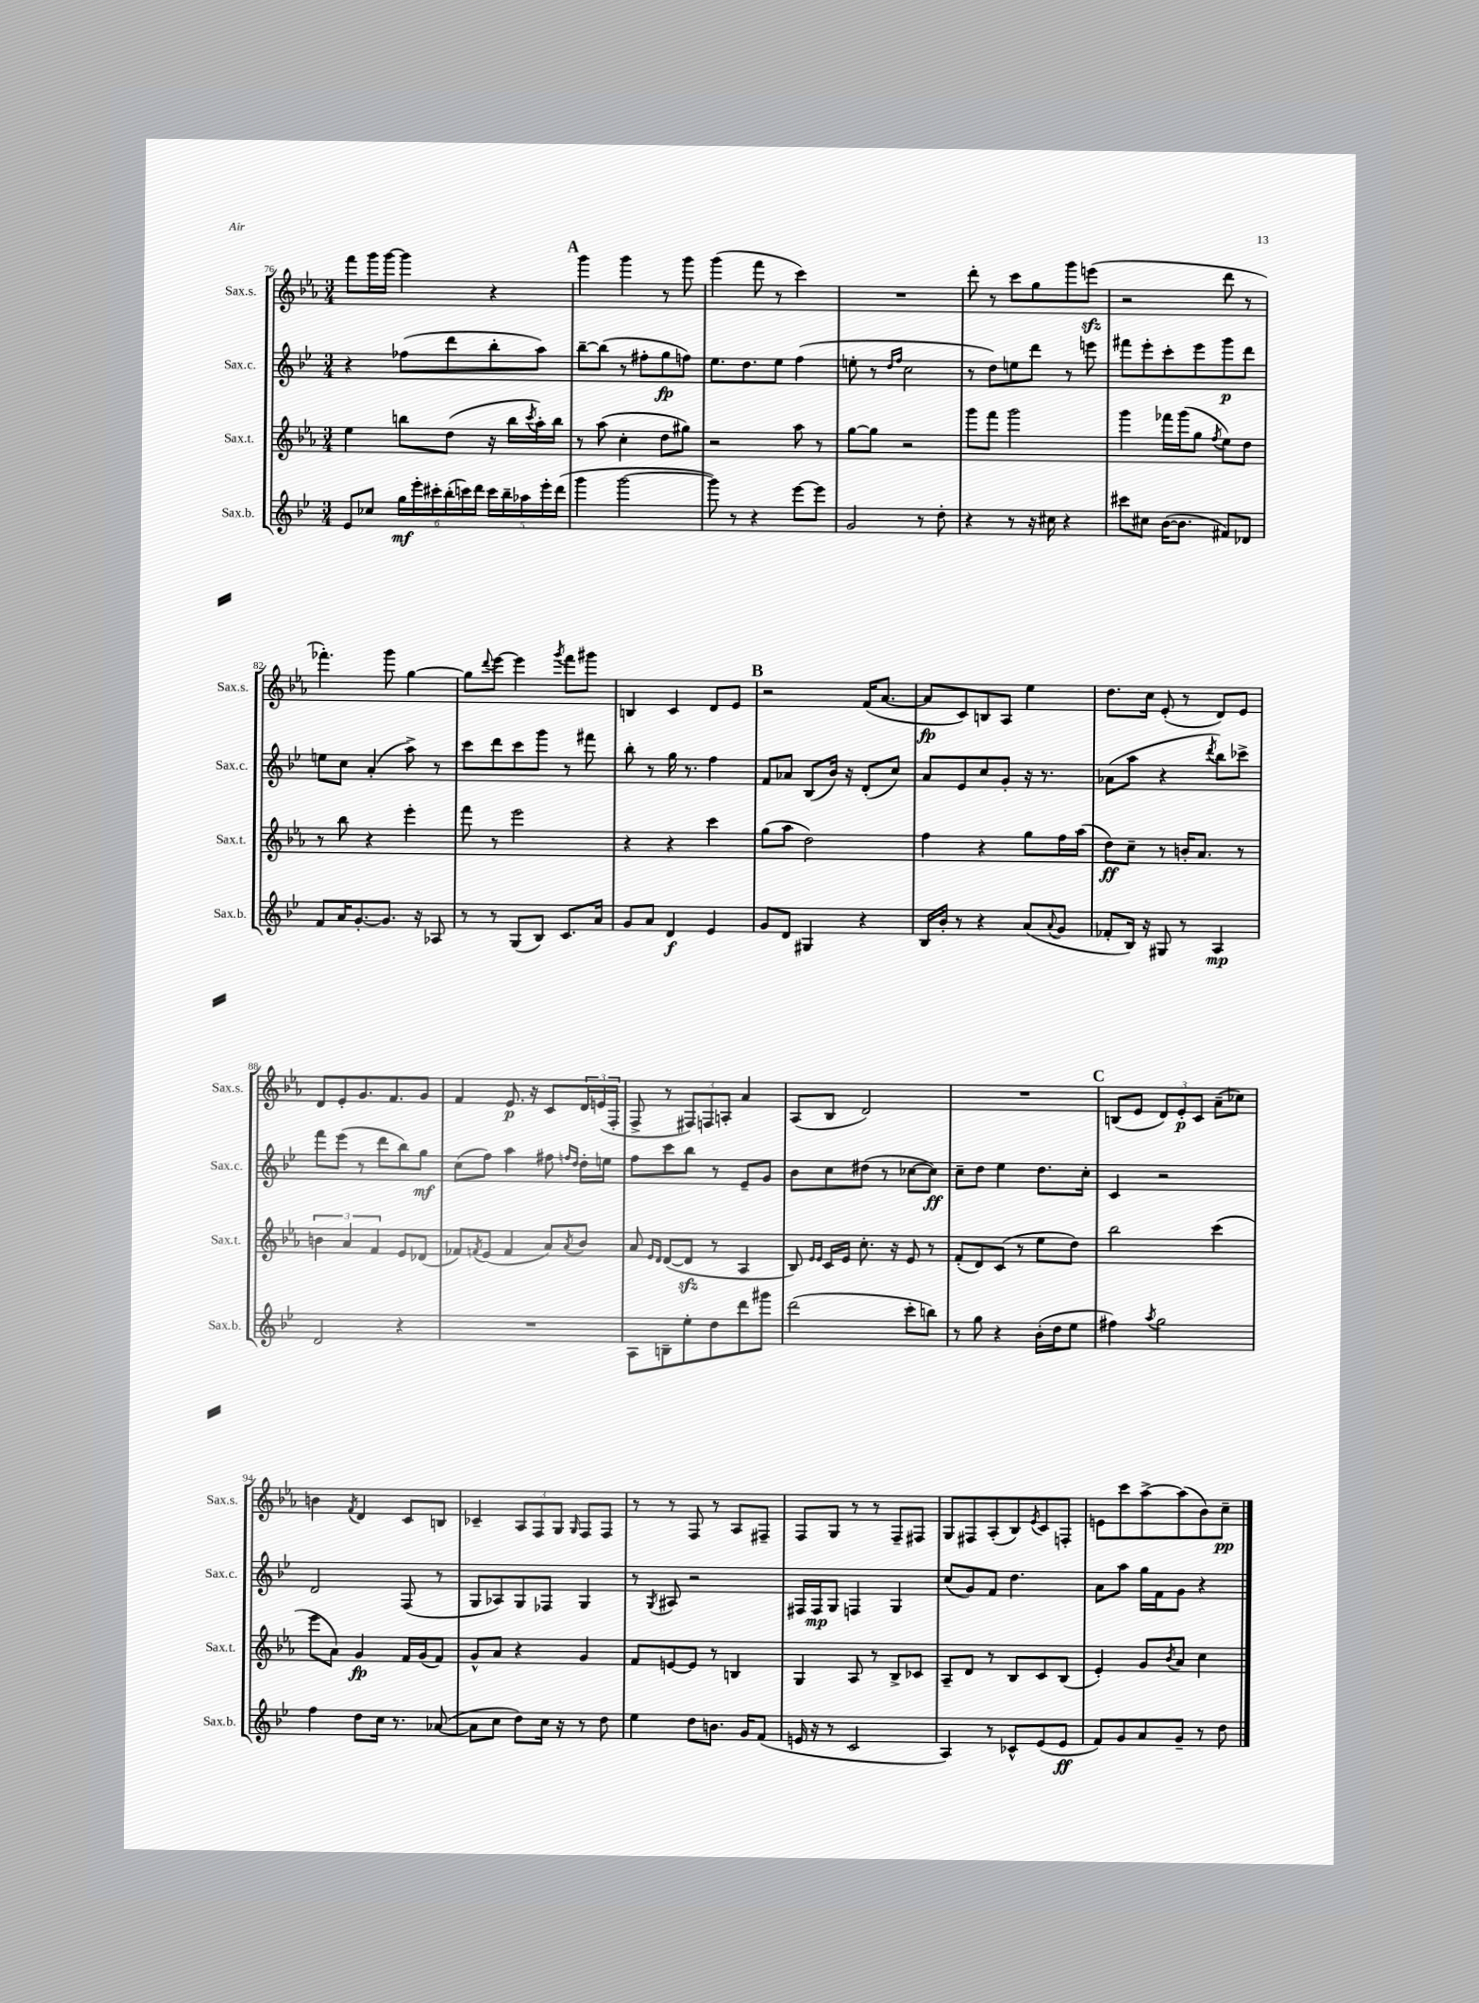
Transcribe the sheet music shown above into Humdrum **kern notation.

**kern	**kern	**kern	**kern
*staff4	*staff3	*staff2	*staff1
*clefG2	*clefG2	*clefG2	*clefG2
*k[b-e-]	*k[b-e-a-]	*k[b-e-]	*k[b-e-a-]
*M3/4	*M3/4	*M3/4	*M3/4
8e-	4ee-	4r	8fff
8cc-	.	.	16ggg
.	.	.	[16ggg
24gg	8bb	(8ff-	4ggg]
24eee-'	.	.	.
24ccc#'	.	.	.
(24bb-'	(8dd	8ddd	.
24ccc)	.	.	.
24ddd	.	.	.
20ccc	16r	8bb-'	4r
20bb-~	.	.	.
.	16bb	.	.
20aa-	.	.	.
.	8qccc	.	.
.	16aa-')	8aa)	.
20eee-'	.	.	.
.	16bb	.	.
(20ddd	.	.	.
=	=	=	=
4ggg	8r	[8bb-~	4ggg
.	(8aa-	(8bb-]	.
[2ggg	4cc'	8r	4ggg
.	.	8ff#'	.
.	8dd	8gg	8r
.	8gg#)	8ff)	8ggg
=	=	=	=
8ggg])	2r	8.ee-	(4ggg
8r	.	.	.
.	.	8.dd	.
4r	.	.	8fff
.	.	8ee-	8r
[8eee-	8aa-	(4ff	4ccc)
8eee-]	8r	.	.
=	=	=	=
2g	[8gg	8ee'	2.r
.	8gg]	8r	.
.	.	16qqdd	.
.	.	16qqff	.
.	2r	2cc	.
8r	.	.	.
8dd'	.	.	.
=	=	=	=
4r	8ggg	8r	8ddd'
.	8fff	8dd)	8r
8r	2ggg	8ee	8ccc
16r	.	8ddd	8gg
16cc#	.	.	.
4r	.	8r	8ggg
.	.	8eee	(8eee
=	=	=	=
8ccc#	4ggg	8fff#	2r
8cc#	.	8eee-'	.
([16b-	16fff-	8ccc'	.
8.b-]	(16ggg	.	.
.	8gg	8eee-	.
.	8qff	.	.
8f#)	8ee-)	8ggg	8ddd
8d-	8dd	8ddd	8r
=	=	=	=
8f	8r	8ee	4.fff-')
16a	8bb-	8cc	.
[8.g'	.	.	.
.	4r	(4a'	.
8.g]	.	.	8ggg
.	4eee-'	8aa^)	[4gg
16r	.	.	.
8A-	.	8r	.
=	=	=	=
8r	8fff	8ccc	8gg]
.	.	.	8qqddd
8r	8r	8ddd	[8eee-
(8G	2eee-	8ccc	4eee-]
8B-)	.	8ggg	.
.	.	.	8qggg
8.c	.	8r	8fff
.	.	8fff#	8ggg#
16a	.	.	.
=	=	=	=
8g	4r	8bb-'	4B
8a	.	8r	.
4d	4r	16gg	4c
.	.	8.r	.
4e-	4ccc	4ff	8d
.	.	.	8e-
=	=	=	=
8g	(8gg	8f	2r
8d	8aa-	8a-	.
4G#	2dd)	(8B-	.
.	.	16b-)	.
.	.	16r	.
4r	.	(8d'	(16f
.	.	.	[8.a-
.	.	8cc)	.
=	=	=	=
16B-	4ff	8a	8a-]
16b-'	.	.	.
8r	.	8e-	8c)
4r	4r	8cc	8B
.	.	8g'	8A-
(8a	8gg	16r	4ee-
.	.	8.r	.
8qqa	.	.	.
8g	16ff	.	.
.	(16aa-	.	.
=	=	=	=
8f-'	8dd)	(8a-	8.dd
16B-)	8cc~	8aa	.
16r	.	.	16cc
8G#	8r	4r	(8e-'
8r	16b'	.	8r
.	8.a-	.	.
.	.	8qddd	.
4A	.	8bb-)	8d)
.	8r	8ccc-^	8e-
=	=	=	=
2d	6b	8fff	8d
.	.	(8eee-	8e-'
.	6a-	.	.
.	.	8r	8.g
.	6f	.	.
.	.	8ddd	.
.	.	.	8.f
4r	8e-	8bb-)	.
.	(8d-	8gg	8g
=	=	=	=
2.r	8f-)	(8cc	4f
.	8qf	.	.
.	(8e-	8ff)	.
.	4f	4aa	8.e-
.	.	.	16r
.	8a-)	8ff#	8c
.	.	16qqff	.
.	8qa-	16qqdd	.
.	8b-	16dd'	24d
.	.	.	(24e
.	.	16ee	.
.	.	.	24F'
=	=	=	=
8A	8a-	8ff	8F^
.	16qqe-	.	.
.	16qqd	.	.
8B~	([8d	8ccc	8r
8ee-'	8d]	8bb-	12F#)
.	.	.	12F
8dd	8r	8r	.
.	.	.	12A'
8ddd	4A-	8e-~	4a-
8ggg#	.	8g	.
=	=	=	=
(2ddd	8B-)	8b-	(8A-
.	16qqe-	.	.
.	16qqe-	.	.
.	16c	8cc	8B-
.	16e-	.	.
.	8.cc'	(8dd#	2d)
.	.	8r	.
.	16r	.	.
8ccc'	8e-	[8cc-	.
8bb)	8r	8cc-])	.
=	=	=	=
8r	(8f'	8cc~	2.r
8gg	8d)	8dd	.
4r	(8c	4ee-	.
.	8r	.	.
(16b-'	8ee-	8.dd	.
16dd	.	.	.
8ee-	8dd)	.	.
.	.	16cc'	.
=	=	=	=
4ff#)	2bb-	4c	(8B
.	.	.	8e-
8qaa	.	.	.
2gg	.	2r	12d)
.	.	.	12e-'
.	.	.	12c
.	(4ccc	.	(8a-~
.	.	.	8cc-)
=	=	=	=
4ff	8eee-	2d	4b
.	8a-)	.	.
.	.	.	8qf
8dd	4g	.	4d
16cc	.	.	.
8.r	.	.	.
.	16f	(8F	8c
.	(16g	.	.
([8a-	8f)	8r	8B
=	=	=	=
8a-]	8g^^	8G	4c-~
8cc	8a-	8A-)	.
8dd)	4r	8G	12A-
.	.	.	12F
16cc	.	8F-	.
.	.	.	12G
16r	.	.	.
.	.	.	16qqG
8r	4g	4G	8F
8dd	.	.	8F
=	=	=	=
4ee-	8f	8r	8r
.	.	8qG	.
.	[8e	8A#	8r
8dd	8e]	2r	8F
8.b	8r	.	8r
.	4B	.	8A-
16g	.	.	.
(8f	.	.	8F#~
=	=	=	=
16e	4G	16F#	8F
16r	.	16F#	.
8r	.	8G	8G
2c	8A-	4F	8r
.	8r	.	8r
.	8B-^	4G	8F~
.	8c-	.	8F#
=	=	=	=
4A)	8A-~	(8cc	8G
.	8d	8g)	8F#
8r	8r	8f	(8A-'
8c-^^	8B-	4.dd	8B-)
.	.	.	8qe-
(8e-	8c	.	8c
8e-	(8B-	.	8F'
=	=	=	=
8f)	4e-')	8a	8e
8g	.	8aa	8ccc
8a	8g	16gg	[8aa-^
.	.	16f	.
.	8qb-	.	.
8g~	8a-	8g	(8aa-]
8r	4cc	4r	8b-)
8dd	.	.	8cc~
==	==	==	==
*-	*-	*-	*-
